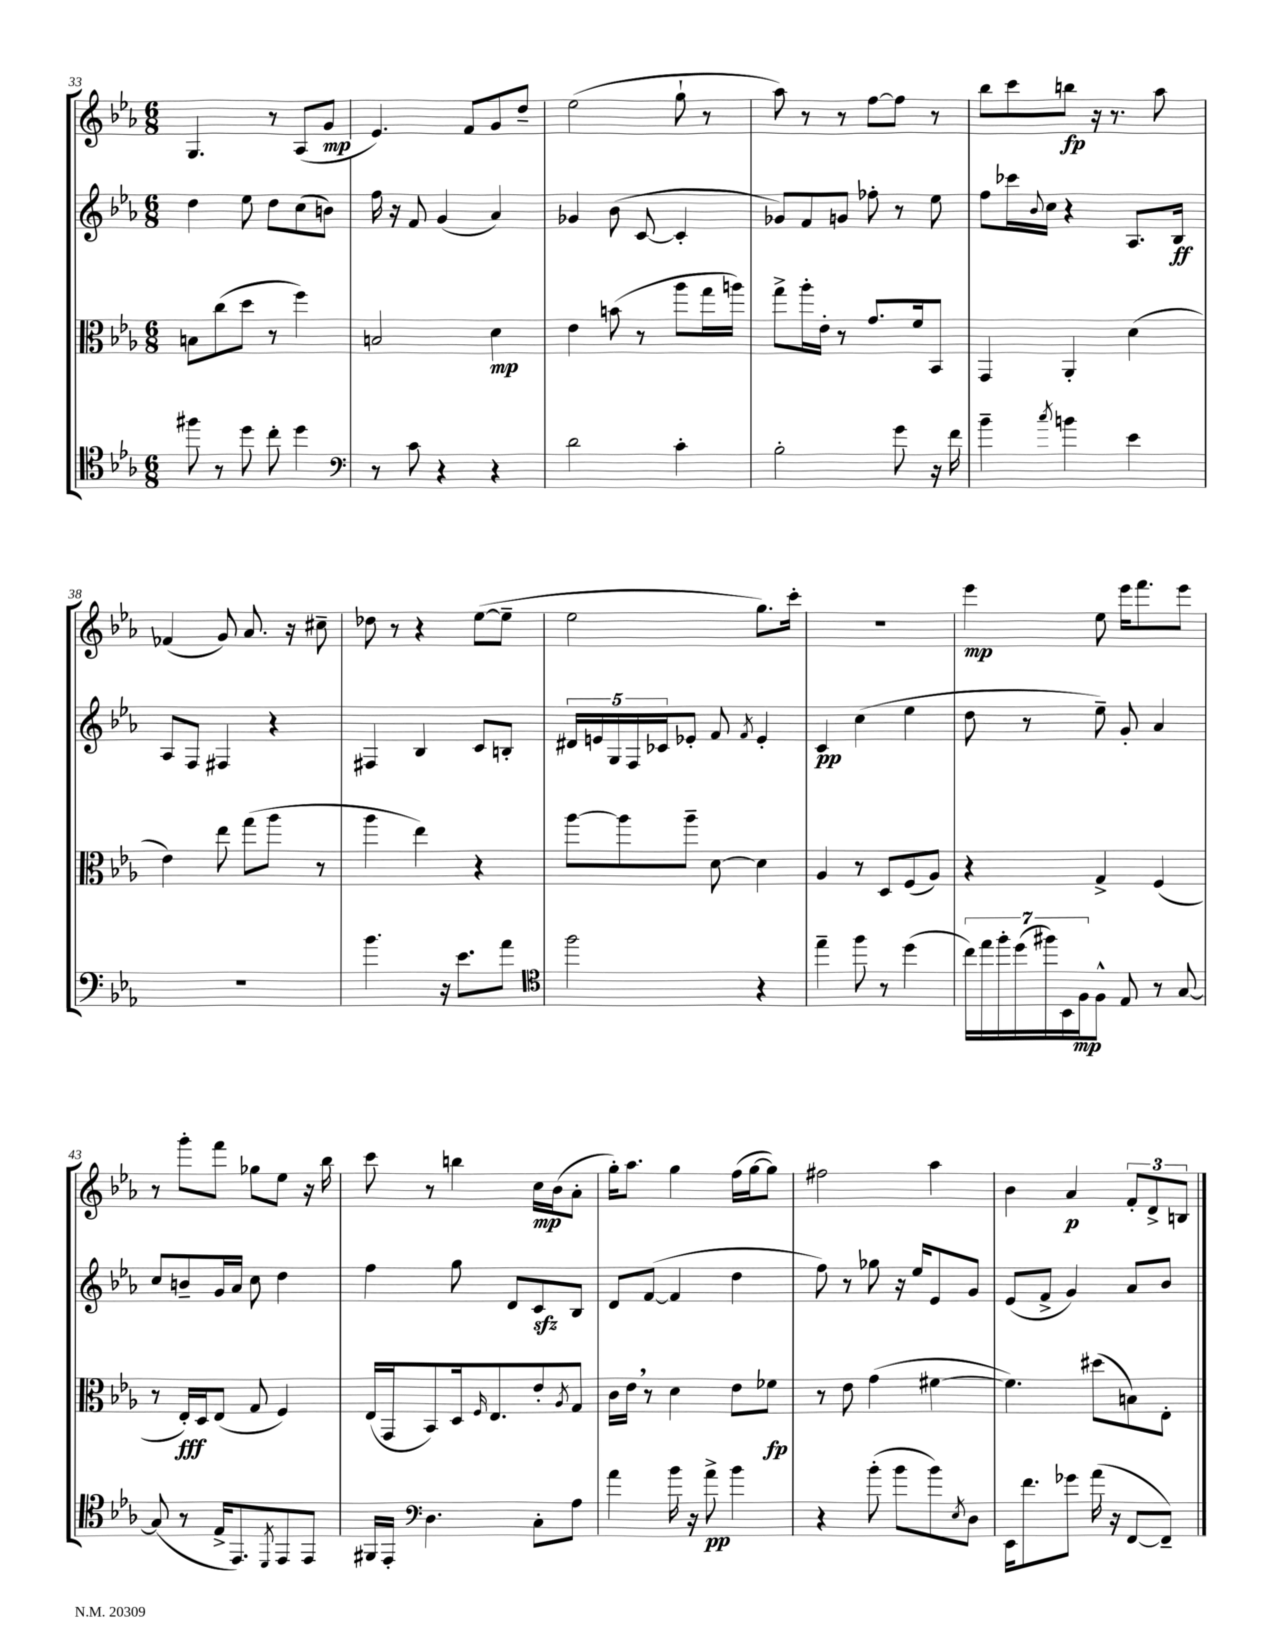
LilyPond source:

<<
\new StaffGroup <<
\new Staff = "s0" {
    \clef treble \key ees \major \numericTimeSignature \time 6/8
    g4. r8 aes8( g'8\mp |
    ees'4.) f'8 g'8 d''8-- |
    ees''2( g''8-! r8 |
    aes''8) r8 r8 f''8~ f''8 r8 |
    bes''8 c'''8 b''8\fp r16 r8. aes''8 |
    fes'4( g'8) aes'8. r16 cis''8-- |
    des''8 r8 r4 ees''8~( ees''8-- |
    ees''2 g''8.) c'''16-. |
    R2. |
    ees'''4\mp ees''8 ees'''16 f'''8. ees'''8 |
    r8 g'''8-. f'''8 ges''8 ees''8 r16 bes''16 |
    c'''8 r8 b''4 c''16\mp bes'16( aes'8-. |
    g''16-.) aes''8. g''4 f''16( g''16~ g''8) |
    fis''2 aes''4 |
    bes'4 aes'4\p \tuplet 3/2 { f'8-. d'8-> b8 } \bar "|." |
}
\new Staff = "s1" {
    \clef treble \key ees \major \numericTimeSignature \time 6/8
    d''4 ees''8 d''8 c''8( b'8) |
    f''16 r16 f'8 g'4( aes'4) |
    ges'4 bes'8( c'8~ c'4-. |
    ges'8) f'8 g'8 fes''8-. r8 ees''8 |
    f''8 ces'''16 \appoggiatura { bes'8 } c''16 r4 aes8. bes16\ff |
    aes8 f8 fis4 r4 |
    fis4 bes4 c'8 b8-. |
    \tuplet 5/4 { dis'16 e'16 g16 f16 ces'16 } ees'8-. f'8 \acciaccatura { f'8 } ees'4-. |
    c'4\pp c''4( ees''4 |
    d''8 r8 ees''8--) g'8-. aes'4 |
    c''8 b'8-- g'16 aes'16 c''8 d''4 |
    f''4 g''8 d'8 c'8\sfz bes8 |
    d'8 f'8~( f'4 d''4 |
    f''8) r8 ges''8 r16 ees''16 ees'8 g'8 |
    ees'8( f'8-> g'4) aes'8 bes'8 \bar "|." |
}
\new Staff = "s2" {
    \clef alto \key ees \major \numericTimeSignature \time 6/8
    b8 c''8( d''8 r8 f''4) |
    b2 d'4\mp |
    ees'4 b'8( r8 aes''8 g''16 a''16) |
    g''8-> aes''16-. ees'16-. r8 g'8. f'16 bes,8 |
    g,4 aes,4-. d'4( |
    ees'4) ees''8 g''8( aes''8 r8 |
    aes''4 ees''4) r4 |
    aes''8~ aes''8 aes''8-- d'8~ d'4 |
    aes4 r8 d8 f8( aes8) |
    r4 g4-> f4( |
    r8 ees16-.\fff) d16 ees8( g8 f4) |
    ees16( g,16 bes,8) d16 \grace { f16 } ees8. ees'8-. \acciaccatura { aes8 } g8 |
    c'16 ees'16 \breathe r8 d'4 ees'8 fes'8\fp |
    r8 ees'8 g'4( fis'4~ |
    fis'4.) dis''8( b8) ees8-. \bar "|." |
}
\new Staff = "s3" {
    \clef tenor \key ees \major \numericTimeSignature \time 6/8
    fis''8 r8 d''8 c''8-. d''4 |
    \clef bass r8 c'8 r4 r4 |
    d'2 c'4-. |
    bes2-. g'8 r16 f'16 |
    bes'4-- \acciaccatura { c''8 } b'4 ees'4 |
    R2. |
    bes'4. r16 ees'8. aes'8 |
    \clef tenor f''2 r4 |
    ees''4-- f''8 r8 d''4( |
    \tuplet 7/4 { c''16) ees''16 f''16-. d''16( fis''16) bes,16 f16\mp } f8-^ ees8 r8 g8~ |
    g8( r8 ees16-> ees,8.) \acciaccatura { d,8 } ees,8 ees,8 |
    fis,16 ees,16-. \clef bass d4. c8-. aes8 |
    aes'4 bes'16 r16 aes'8->\pp bes'4 |
    r4 bes'8-.( bes'8 bes'8) \acciaccatura { ees8 } d8 |
    ees,16 f'8. ges'8 aes'16( r16 f,8~ f,8--) \bar "|." |
}
>>
>>
\layout { \context { \Score currentBarNumber = #33 } }
